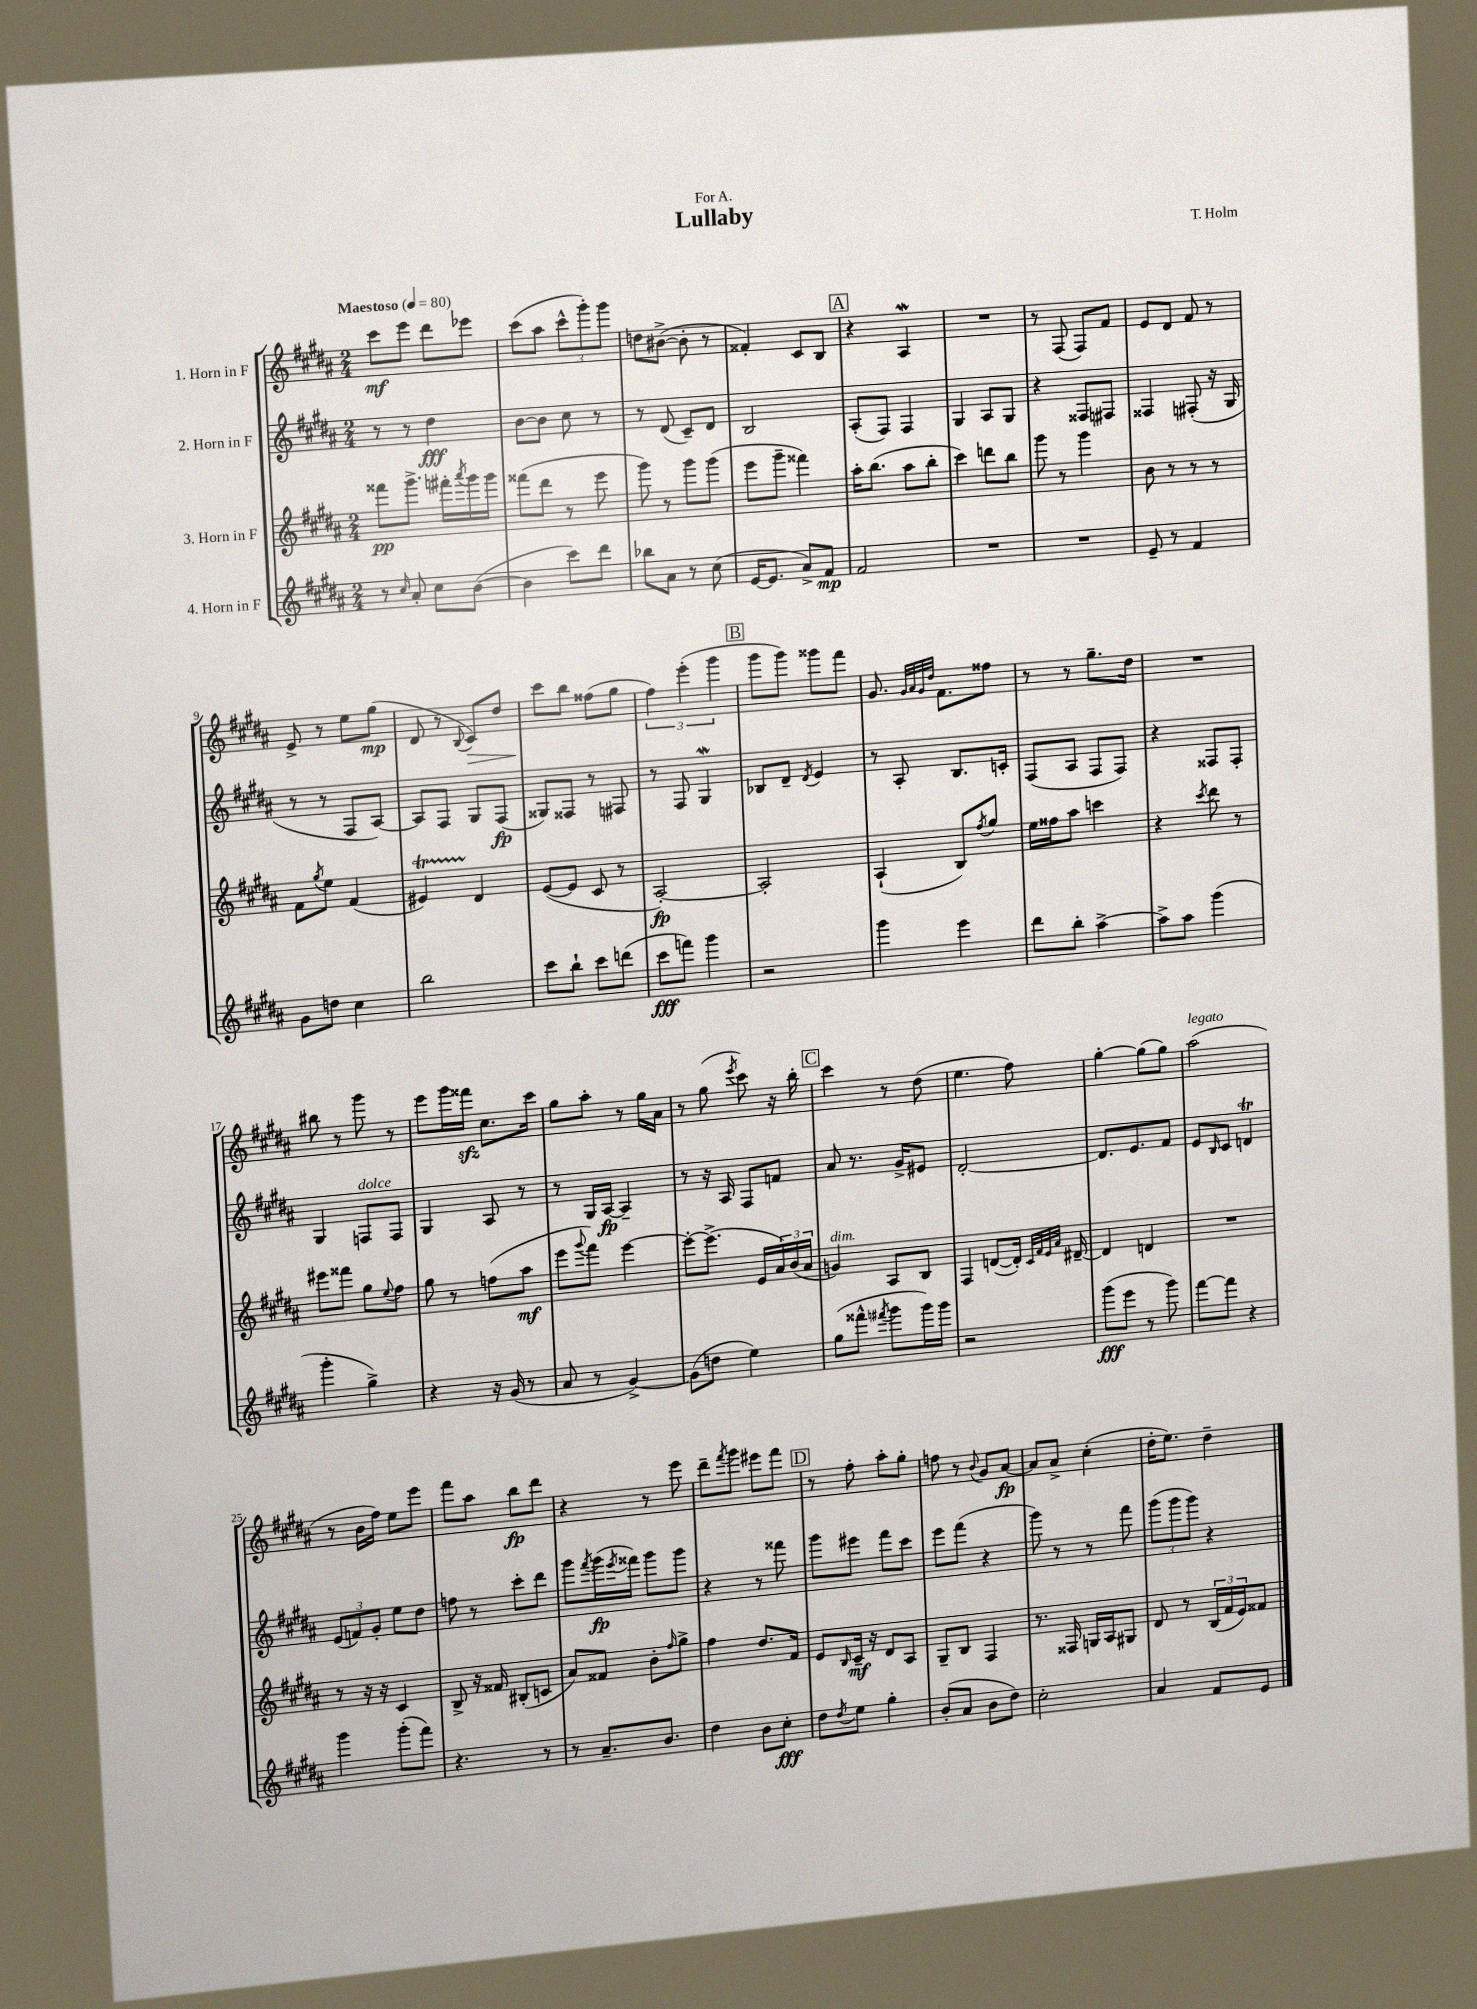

**kern	**kern	**kern	**kern
*staff4	*staff3	*staff2	*staff1
*clefG2	*clefG2	*clefG2	*clefG2
*k[f#c#g#d#a#]	*k[f#c#g#d#a#]	*k[f#c#g#d#a#]	*k[f#c#g#d#a#]
*M2/4	*M2/4	*M2/4	*M2/4
*MM80	*MM80	*MM80	*MM80
8r	8fff##\L	8r	8ccc#\L
16qqcc#/	.	.	.
8a#'/	8.ggg#^\J	8r	8eee\J
8cc#\L	.	4dd#\	8ddd#\L
.	16fff#'\LL	.	.
.	8qaaa#/	.	.
([8b\J	16ggg#\	.	8eee-\J
.	16ggg#\JJ	.	.
=	=	=	=
4b\]	(8fff##\L	[8b\L	(8ccc#\L
.	8ddd#\J	8b\]J	8aa#\J
8ccc#\L)	8r	8cc#\	12ccc#^^\L
.	.	.	12ggg#'\)
8ddd#\J	8eee\	8r	.
.	.	.	12ggg#\J
=	=	=	=
8bb-\L	8ggg#\)	8r	8dd\L
8a#\J	8r	(8d#/	([8b#^\J
8r	8ggg#\L	8c#~/L)	8b#'\]
(8cc#\	(8ggg#\J	8d#/J	8r
=	=	=	=
[16e/LK	8eee\L	2B/	4f##'/)
8.e/]J	.	.	.
.	8ggg#~\J	.	.
8a#^/L)	4fff##\)	.	8c#/L
8f#/J	.	.	8B/J
=	=	=	=
2f#/	16aa#'\LK	(8A#'/L	4r
.	(8.bb\J	.	.
.	.	8F#/J)	.
.	8aa#\L	4F#/	4A#/
.	8bb'\J	.	.
=	=	=	=
2r	4ccc#\)	4G#/	2r
.	8ddd\L	8A#/L	.
.	8bb\J	8G#/J	.
=	=	=	=
2r	8ggg#\	4r	8r
.	8r	.	(8F#/
.	4ggg#\	8F##/L	8F#/L)
.	.	8F#/J	8f#/J
=	=	=	=
8e~/	8b\	4F##/	8e/L
8r	8r	.	8d#/J
4f#/	8r	(8F#'/	8f#/
.	8r	16r	8r
.	.	16G#/	.
=	=	=	=
8g#\L	8f#\L	8r	8e^/
.	8qgg#/	.	.
8dd\J	8ee\J	8r	8r
4cc#\	(4f#/	8F#/L	8ee\L
.	.	[8A#/J)	(8gg#\J
=	=	=	=
2bb\	4e#/)	8A#/]L	8d#/
.	.	8F#/J	8r
.	.	.	8qqB/
.	4d#/	8G#/L	8c#/L)
.	.	(8F#/J	8dd#/J
=	=	=	=
8ccc#\L	([8e/L	8G##/L)	8ccc#\L
8bb`\J	8e/]J	8F##/J	8bb\J
8ccc#\L	8c#/	8r	(8ff##\L
(8ddd\J	8r	8F#/	8gg#\J
=	=	=	=
8ccc#\L	[2A#'/)	8r	6ff#\)
8fff\J)	.	8F#/	.
.	.	.	(6eee'\
4ggg#\	.	4G#/	.
.	.	.	6ggg#\
=	=	=	=
2r	2A#'/]	8B-/L	8ggg#\L
.	.	8d#~/J	8ggg#\J)
.	.	8qd#/	.
.	.	4e/	8ggg##\L
.	.	.	8fff#\J
=	=	=	=
4ggg#\	(4A#`/	8r	8.g#/
.	.	8A#'/	.
.	.	.	32qqg#/LLL
.	.	.	32qqa#/
.	.	.	32qqg#/
.	.	.	32qqdd#/JJJ
.	.	.	8.f#\L
4eee\	8B/L)	8.B/L	.
.	8qff#/	.	.
.	8gg#/J	.	8ff##\J
.	.	16c'/Jk	.
=	=	=	=
8ddd#\L	16ee\LL	(8F#/L	8r
.	16ff##\J	.	.
8bb'\J	8aa#\J	8A#/J	8r
[4aa#^\	4ccc\	8F#/L	8.gg#~\L
.	.	8F#/J)	.
.	.	.	16dd#\Jk
=	=	=	=
8aa#^\]L	4r	4r	2r
8aa#\J	.	.	.
.	8qccc#/	.	.
(4ggg#\	8ddd#\	8F##/L	.
.	8r	8F##'/J	.
=	=	=	=
4ggg#'\	8eee#\L	4G#/	8bb#\
.	8fff##\J	.	8r
4gg#^\)	8gg#\L	8F/L	8ggg#\
.	8qqee/	.	.
.	8ff#\J	8F/J	8r
=	=	=	=
4r	8gg#\	4G#/	8eee\L
.	8r	.	16ggg#\L
.	.	.	16fff##\JJ
16r	(8ff\L	8A#/	8.cc#\L
(16g#/	.	.	.
8r	8aa#\J	8r	.
.	.	.	16ccc#\Jk
=	=	=	=
8a#/	8eee\L	8r	8gg#\L
.	8qqggg#/	.	.
8r	8fff#\J)	16G#/LL	8aa#'\J
.	.	[16A#/JJ	.
[4g#^/)	[4eee\	4A#~/]	8r
.	.	.	16gg#\LL
.	.	.	16a#\JJ
=	=	=	=
(8g#\]L	8eee'\_L	8r	8r
8dd\J	(8.eee^\]J	16r	(8gg#\
.	.	16A#/	.
.	.	.	8qeee/
4ee\)	.	8F#/L	8ccc#\)
.	16e/LL	.	.
.	24a#/)	8f/J	16r
.	(24b/	.	.
.	.	.	16bb'\
.	24a#/JJ	.	.
=	=	=	=
(8gg#\L	4g/)	8a#/	4ccc#\
8fff##^^\J	.	8.r	.
8qfff#/	.	.	.
8ggg#\L	8A#/L	.	8r
.	.	16g#^/LK	.
16ggg#\L)	8B/J	8e#/J	(8dd#\
16ggg#\JJ	.	.	.
=	=	=	=
2r	4F#/	[2d#'/	4.ee\
.	([8d/L	.	.
.	16d'/]Jk)	.	8ff#\)
.	32qqc#/LLL	.	.
.	32qqf#/	.	.
.	32qqe/	.	.
.	32qqa#/JJJ	.	.
.	[16d#~/	.	.
=	=	=	=
(8ggg#\L	4d#/]	8.d#/]L	[4gg#'\
8eee\J	.	.	.
.	.	8.e/	.
8r	4d/	.	(8gg#\]L
8ggg#\)	.	8f#/J	8gg#\J)
=	=	=	=
[8fff#\L	2r	8e/L	(2aa#\
.	.	16qqB/	.
8fff#\]J	.	8c#/J	.
4r	.	4d/	.
=	=	=	=
4ggg#\	8r	(12e/L	8r
.	.	12f/)	.
.	16r	.	16b\LL
.	.	12g#'/J	.
.	16r	.	16ff#\JJ)
(8ggg#'\L	4c#/	8ee\L	8ee\L
8fff#\J)	.	8dd#\J	8eee\J
=	=	=	=
4.r	8B^/	8ff\	8fff#\L
.	16r	8r	8aa#\J
.	16f##/	.	.
.	(8B#'/L	8ccc#'\L	8bb\L
8r	8c/J	8ddd#\J	8ddd#\J
=	=	=	=
8r	8a#/L)	8ggg#\L	4r
.	.	8qfff#/	.
8.a#~/L	8f##/J	(16ggg#\L	.
.	.	8qeee/	.
.	.	16fff##\JJ)	.
.	8b'\L	8ggg#\L	8r
8.b/J	.	.	.
.	16qqff#/	.	.
.	8gg#^\J	8ggg#\J	8eee\
=	=	=	=
4dd#\	4ff#\	4r	8ddd#~\L
.	.	.	8qfff#/
.	.	.	8ggg#\J
8b\L	8.dd#/L	8r	8eee#\L
8cc#'\J	.	8fff##\	8fff#\J
.	16f#/Jk	.	.
=	=	=	=
8dd#\L	8e/L	8ggg#\L	8r
8qdd#/	16qqB/	.	.
8ee\J	16c#~/Jk	8eee#\J	8ff#'\
.	16r	.	.
4gg#'\	8d#/L	8fff#\L	8aa#'\L
.	8A#/J	8ccc#\J	8gg#'\J
=	=	=	=
(8b'/L	8G#~/L	8eee\L	8ff\
8a#/J	8B/J	(8fff#\J	8r
.	.	.	8qqb/
8b\L	4F#/	4r	8g#/L
8dd#\J)	.	.	[8a#/J
=	=	=	=
2cc#'\	8.r	8ggg#\)	8a#/]L
.	.	8r	8a#^/J
.	16F##/	.	.
.	16G/LL	8r	(4cc#'\
.	16A#/J	.	.
.	8G#/J	8fff#\	.
=	=	=	=
4a#/	8d#/	(12ggg#\L	16dd#'\LK
.	.	.	8.ee\J)
.	.	12ggg#\	.
.	8r	.	.
.	.	12ggg#\J)	.
8f#/L	(24B/LL	4r	4dd#~\
.	24f#/	.	.
.	24e/J)	.	.
8e/J	8f##/J	.	.
==	==	==	==
*-	*-	*-	*-
